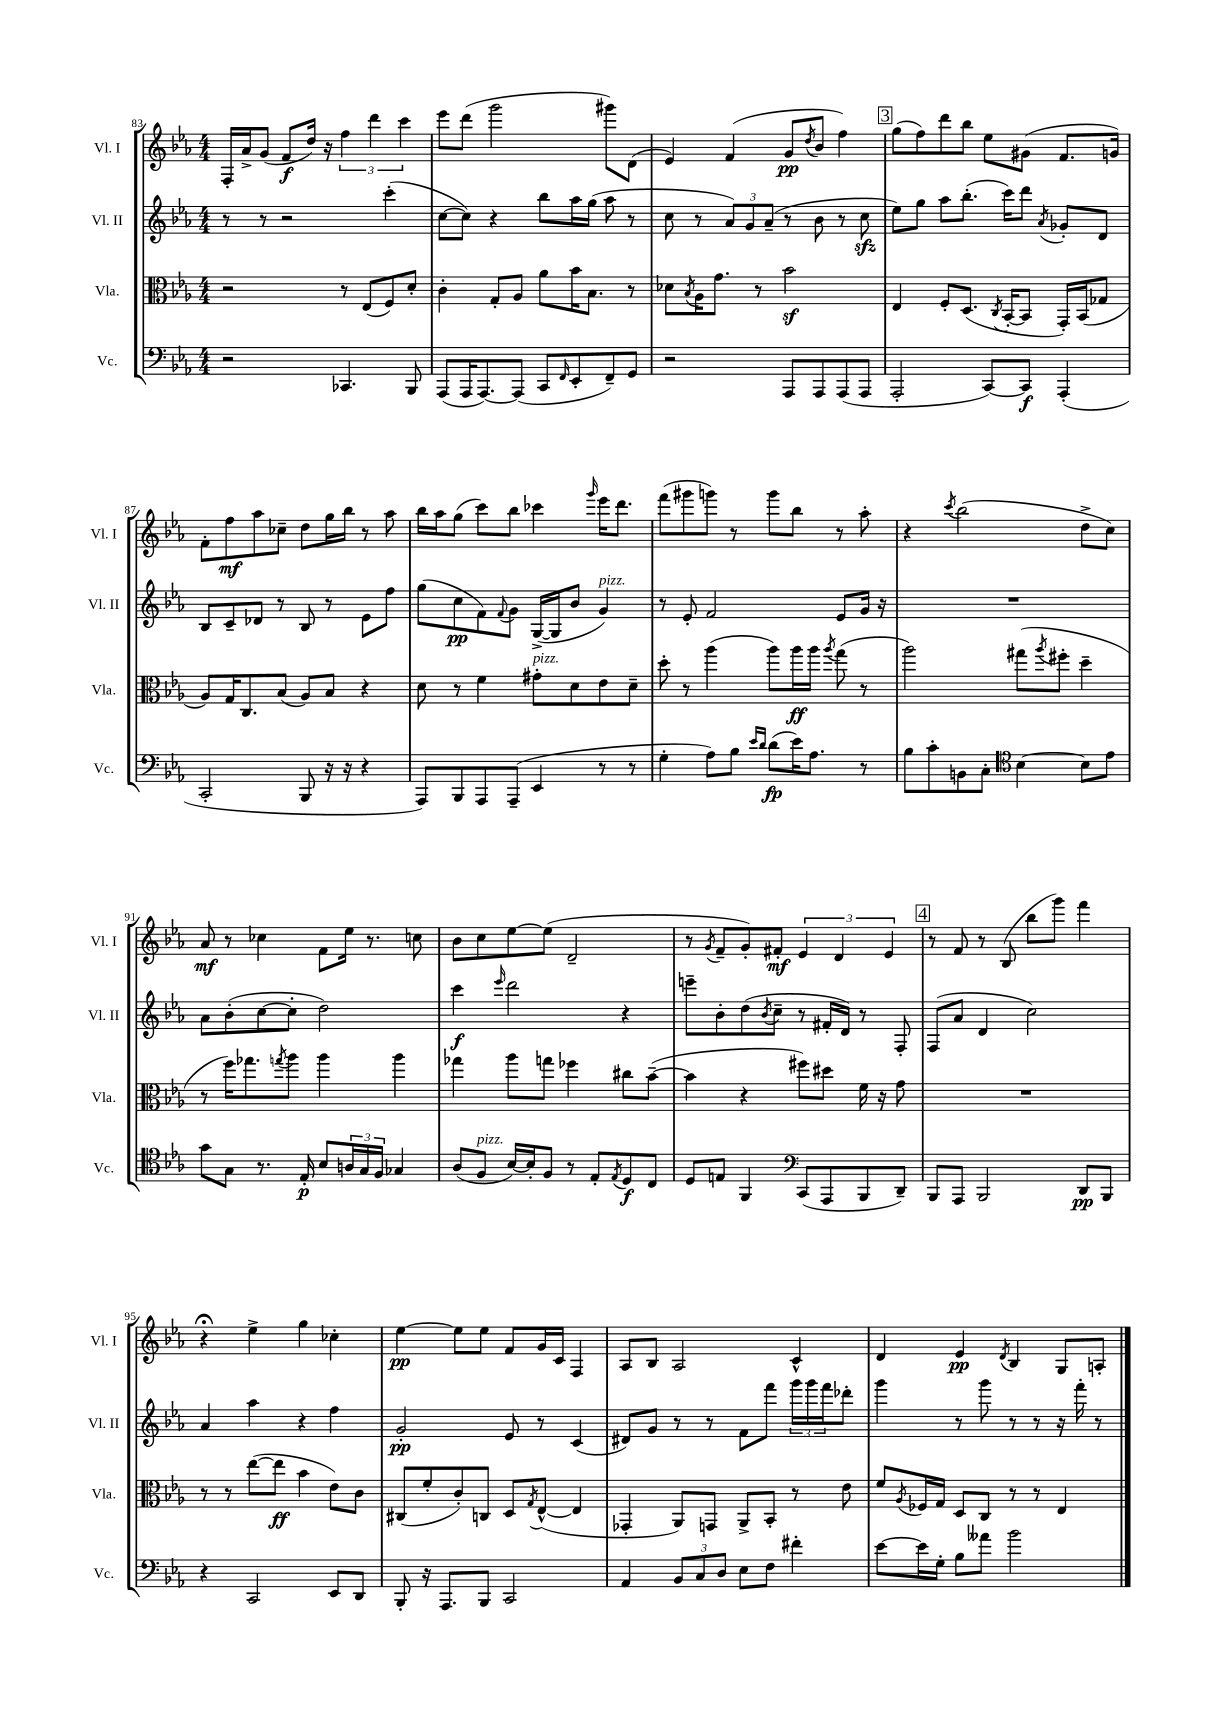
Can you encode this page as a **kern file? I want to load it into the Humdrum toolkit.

**kern	**dynam	**kern	**dynam	**kern	**dynam	**kern	**dynam
*part4	*part4	*part3	*part3	*part2	*part2	*part1	*part1
*staff4	*staff4	*staff3	*staff3	*staff2	*staff2	*staff1	*staff1
*I"Vc.	*	*I"Vla.	*	*I"Vl. II	*	*I"Vl. I	*
*I'Vc.	*	*I'Vla.	*	*I'Vl. II	*	*I'Vl. I	*
*clefF4	*	*clefC3	*	*clefG2	*	*clefG2	*
*k[b-e-a-]	*	*k[b-e-a-]	*	*k[b-e-a-]	*	*k[b-e-a-]	*
*M4/4	*	*M4/4	*	*M4/4	*	*M4/4	*
=83	=83	=83	=83	=83	=83	=83	=83
2r	.	2r	.	8r	.	16F'/LL	.
.	.	.	.	.	.	16a-^/J	.
.	.	.	.	8r	.	(8g/J	.
.	.	.	.	2r	.	8f/L	f
.	.	.	.	.	.	16dd/Jk)	.
.	.	.	.	.	.	16r	.
4.CC-X/	.	8r	.	.	.	6ff\	.
.	.	(8E-/L	.	.	.	.	.
.	.	.	.	.	.	6ddd\	.
.	.	8F/)	.	(4ccc'\	.	.	.
.	.	.	.	.	.	6ccc\	.
8BBB-/	.	8d'/J	.	.	.	.	.
=84	=84	=84	=84	=84	=84	=84	=84
(8AAA-/L	.	4c'\	.	[8cc\L	.	8eee-\L	.
16AAA-/K	.	.	.	8cc\J])	.	(8ddd\J	.
[8.AAA-/)	.	.	.	.	.	.	.
.	.	8G'/L	.	4r	.	2ggg\	.
(8AAA-/J]	.	8A-/J	.	.	.	.	.
8CC/L	.	8a-\L	.	8bb-\L	.	.	.
16qqFF/	.	.	.	.	.	.	.
8EE-'/	.	16b-\K	.	16aa-\L	.	.	.
.	.	8.B-\J	.	(16gg\JJ	.	.	.
8FF~/)	.	.	.	8aa-\	.	8ggg#X\L)	.
8GG/J	.	8r	.	8r	.	(8d\J	.
=85	=85	=85	=85	=85	=85	=85	=85
2r	.	8d-X\L	.	8cc\	.	4e-/)	.
.	.	8qB-/	.	.	.	.	.
.	.	16A-\K	.	8r	.	.	.
.	.	8.g\J	.	.	.	.	.
.	.	.	.	12a-/L)	.	(4f/	.
.	.	.	.	12g/	.	.	.
.	.	8r	.	.	.	.	.
.	.	.	.	(12a-~/J	.	.	.
8AAA-/L	.	2b-z\	.	8r	.	8g/L	pp
.	.	.	.	.	.	8qdd/	.
8AAA-/	.	.	.	8b-\	.	8b-/J	.
(8AAA-/	.	.	.	8r	.	4ff\)	.
8AAA-/J	.	.	.	8cczz\	.	.	.
!!LO:REH:place=s1:t=3
=86	=86	=86	=86	=86	=86	=86	=86
2AAA-'/	.	4E-/	.	8ee-\L)	.	(8gg\L	.
.	.	.	.	8gg\J	.	8ff\)	.
.	.	8F'/L	.	8aa-\L	.	8ddd\	.
.	.	(8.D/J	.	(8.bb-'\J	.	8bb-\J	.
[8CC/L)	.	.	.	.	.	8ee-\L	.
.	.	8qC/	.	.	.	.	.
.	.	[16BB-'/KL	.	16ccc\KL)	.	.	.
8CC/J]	f	8BB-/J]	.	8ddd\J	.	(8g#X\J	.
.	.	.	.	8qa-/	.	.	.
(4AAA-'/	.	16GG'/LL)	.	8g-X'/L	.	8.f/L	.
.	.	(16BB-/J	.	.	.	.	.
.	.	8G-X/J	.	8d/J	.	.	.
.	.	.	.	.	.	16gn/Jk)	.
!!LO:LB:g=z
=87	=87	=87	=87	=87	=87	=87	=87
2CC'/	.	8A-/L)	.	8B-/L	.	8f'\L	.
.	.	16G/K	.	8c~/	.	8ff\	mf
.	.	8.C/	.	.	.	.	.
.	.	.	.	8d-X/J	.	8aa-\	.
.	.	(8B-/J	.	8r	.	8cc-X~\J	.
8BBB-/	.	8A-/L)	.	8B-/	.	8dd\L	.
16r	.	8B-/J	.	8r	.	16gg\L	.
16r	.	.	.	.	.	16bb-\JJ	.
4r	.	4r	.	8e-\L	.	8r	.
.	.	.	.	8ff\J	.	8aa-\	.
=88	=88	=88	=88	=88	=88	=88	=88
8AAA-/L)	.	8d\	.	(8gg\L	.	16bb-\LL	.
.	.	.	.	.	.	16aa-\J	.
8BBB-/	.	8r	.	8cc\	pp	(8gg\J	.
8AAA-/	.	4f\	.	8f\)	.	8ccc\L)	.
.	.	.	.	8qqf/	.	.	.
(8AAA-~/J	.	.	.	8g\J	.	8bb-\J	.
!	!	!LO:TX:a:i:t=pizz.	!	!	!	!	!
4EE-/	.	8g#X'\L	.	([16G^/LL	.	4ccc-X\	.
.	.	.	.	16G/J]	.	.	.
.	.	8d\	.	8b-/J	.	.	.
.	.	.	.	.	.	16qqggg/	.
!	!	!	!	!LO:TX:a:i:t=pizz.	!	!	!
8r	.	8e-\	.	4g/)	.	16eee-\KL	.
.	.	.	.	.	.	8.ddd\J	.
8r	.	8d~\J	.	.	.	.	.
=89	=89	=89	=89	=89	=89	=89	=89
4G'\	.	8dd'\	.	8r	.	(8fff\L	.
.	.	8r	.	8e-'/	.	8ggg#X\	.
8A-\L)	.	(4aa-\	.	2f/	.	8gggn\J)	.
8B-\J	.	.	.	.	.	8r	.
16qqe-/LL	.	.	.	.	.	.	.
16qqd/JJ	.	.	.	.	.	.	.
(8d\L	fp	8aa-\L)	.	.	.	8ggg\L	.
16e-\K)	.	16aa-\L	ff	.	.	8bb-\J	.
8.A-\J	.	16aa-\JJ	.	.	.	.	.
.	.	8qaa-/	.	.	.	.	.
.	.	(8gg\	.	8e-/L	.	8r	.
8r	.	8r	.	16g/Jk	.	8aa-'\	.
.	.	.	.	16r	.	.	.
=90	=90	=90	=90	=90	=90	=90	=90
8B-\L	.	2aa-\)	.	1r	.	4r	.
8c'\	.	.	.	.	.	.	.
.	.	.	.	.	.	8qccc/	.
8BBn\	.	.	.	.	.	(2bb-\	.
8C'\J	.	.	.	.	.	.	.
*clefC4	*	*	*	*	*	*	*
[4B-\	.	(8gg#X\L	.	.	.	.	.
.	.	8qaa-/	.	.	.	.	.
.	.	8ff#X'\J	.	.	.	.	.
8B-\L]	.	4dd~\	.	.	.	8dd^\L	.
8e-\J	.	.	.	.	.	8cc\J)	.
!!LO:LB:g=z
=91	=91	=91	=91	=91	=91	=91	=91
8g\L	.	8r	.	8a-\L	.	8a-/	mf
8G\J	.	16ff\KL)	.	(8b-'\	.	8r	.
.	.	8.gg-X\	.	.	.	.	.
8.r	.	.	.	[8cc\	.	4cc-X\	.
.	.	8qggn/	.	.	.	.	.
.	.	8aa-\J	.	8cc'\J]	.	.	.
16E-'/	p	.	.	.	.	.	.
8B-/L	.	4aa-\	.	2dd\)	.	8f\L	.
24An/L	.	.	.	.	.	16ee-\Jk	.
24G/	.	.	.	.	.	.	.
.	.	.	.	.	.	8.r	.
24F/JJ	.	.	.	.	.	.	.
4G-X/	.	4aa-\	.	.	.	.	.
.	.	.	.	.	.	8ccn\	.
=92	=92	=92	=92	=92	=92	=92	=92
(8A-/L	.	4gg-X\	.	4ccc\	f	8b-\L	.
!LO:TX:a:i:t=pizz.	!	!	!	!	!	!	!
8F/J	.	.	.	.	.	8cc\	.
.	.	.	.	16qqeee-/	.	.	.
[16B-/LL)	.	8aa-\L	.	2ddd\	.	[8ee-\	.
16B-'/J]	.	.	.	.	.	.	.
8F/J	.	8ggn\J	.	.	.	(8ee-\J]	.
8r	.	4ff-X\	.	.	.	2d~/	.
8E-'/L	.	.	.	.	.	.	.
8qE-/	.	.	.	.	.	.	.
8D/	f	8cc#X\L	.	4r	.	.	.
8C/J	.	([8b-~\J	.	.	.	.	.
=93	=93	=93	=93	=93	=93	=93	=93
8D/L	.	4b-\]	.	8eeen~\L	.	8r	.
.	.	.	.	.	.	8qg/	.
8En/J	.	.	.	8b-'\	.	8f~/L	.
4FF/	.	4r	.	(8dd\	.	8g'/)	.
.	.	.	.	8qb-/	.	.	.
.	.	.	.	8cc~\J	.	8f#X'/J	mf
*clefF4	*	*	*	*	*	*	*
(8CC/L	.	8ff#X\L)	.	8r	.	6e-/	.
8AAA-/	.	8dd#X\J	.	16f#X'/LL	.	.	.
.	.	.	.	.	.	6d/	.
.	.	.	.	16d/JJ)	.	.	.
8BBB-/	.	16f\	.	8r	.	.	.
.	.	16r	.	.	.	.	.
.	.	.	.	.	.	6e-/	.
8DD~/J)	.	8g\	.	8F'/	.	.	.
!!LO:REH:place=s1:t=4
=94	=94	=94	=94	=94	=94	=94	=94
8BBB-/L	.	1r	.	(8F/L	.	8r	.
8AAA-/J	.	.	.	8a-/J	.	8f/	.
2BBB-/	.	.	.	4d/	.	8r	.
.	.	.	.	.	.	(8B-/	.
.	.	.	.	2cc\)	.	8bb-\L	.
.	.	.	.	.	.	8ggg\J)	.
8DD/L	pp	.	.	.	.	4fff\	.
8BBB-/J	.	.	.	.	.	.	.
!!LO:LB:g=z
=95	=95	=95	=95	=95	=95	=95	=95
4r	.	8r	.	4a-/	.	4r;<	.
.	.	8r	.	.	.	.	.
2CC/	.	([8ee-\L	.	4aa-\	.	4ee-^\	.
.	.	8ee-\J]	ff	.	.	.	.
.	.	4b-\	.	4r	.	4gg\	.
8EE-/L	.	8e-\L)	.	4ff\	.	4cc-X'\	.
8DD/J	.	8c\J	.	.	.	.	.
=96	=96	=96	=96	=96	=96	=96	=96
8BBB-'/	.	(8C#X/L	.	2g'/	pp	[4ee-\	pp
16r	.	8f'/	.	.	.	.	.
8.AAA-/L	.	.	.	.	.	.	.
.	.	8c'/)	.	.	.	8ee-\L]	.
8BBB-/J	.	8Cn/J	.	.	.	8ee-\J	.
2CC/	.	8D/L	.	8e-/	.	8f/L	.
.	.	8qG/	.	.	.	.	.
.	.	([8E-^^/J	.	8r	.	16g/L	.
.	.	.	.	.	.	16c/JJ	.
.	.	4E-/]	.	(4c/	.	4F/	.
=97	=97	=97	=97	=97	=97	=97	=97
4AA-/	.	4GG-X'/	.	8d#X/L)	.	8A-/L	.
.	.	.	.	8g/J	.	8B-/J	.
12BB-/L	.	8AA-/L)	.	8r	.	2A-/	.
12C/	.	.	.	.	.	.	.
.	.	8GGn/J	.	8r	.	.	.
12D/J	.	.	.	.	.	.	.
8E-\L	.	8AA-^/L	.	8f\L	.	.	.
8F\J	.	8BB-'/J	.	8fff\J	.	.	.
4f#X'\	.	8r	.	24ggg\LL	.	4c^^/	.
.	.	.	.	24ggg\	.	.	.
.	.	.	.	24fff\J	.	.	.
.	.	8e-\	.	8ddd-X'\J	.	.	.
=98	=98	=98	=98	=98	=98	=98	=98
[8e-\L	.	8f/L	.	4ggg\	.	4d/	.
.	.	8qA-/	.	.	.	.	.
16e-\L]	.	16F-X/L	.	.	.	.	.
16G'\JJ	.	16G/JJ	.	.	.	.	.
8B-\L	.	8D/L	.	8r	.	4e-/	pp
8a--X\J	.	8C/J	.	8ggg\	.	.	.
.	.	.	.	.	.	8qd/	.
2b-\	.	8r	.	8r	.	4B-/	.
.	.	8r	.	8r	.	.	.
.	.	4E-/	.	16r	.	8G/L	.
.	.	.	.	16fff'\	.	.	.
.	.	.	.	8r	.	8An'/J	.
==	==	==	==	==	==	==	==
*-	*-	*-	*-	*-	*-	*-	*-
